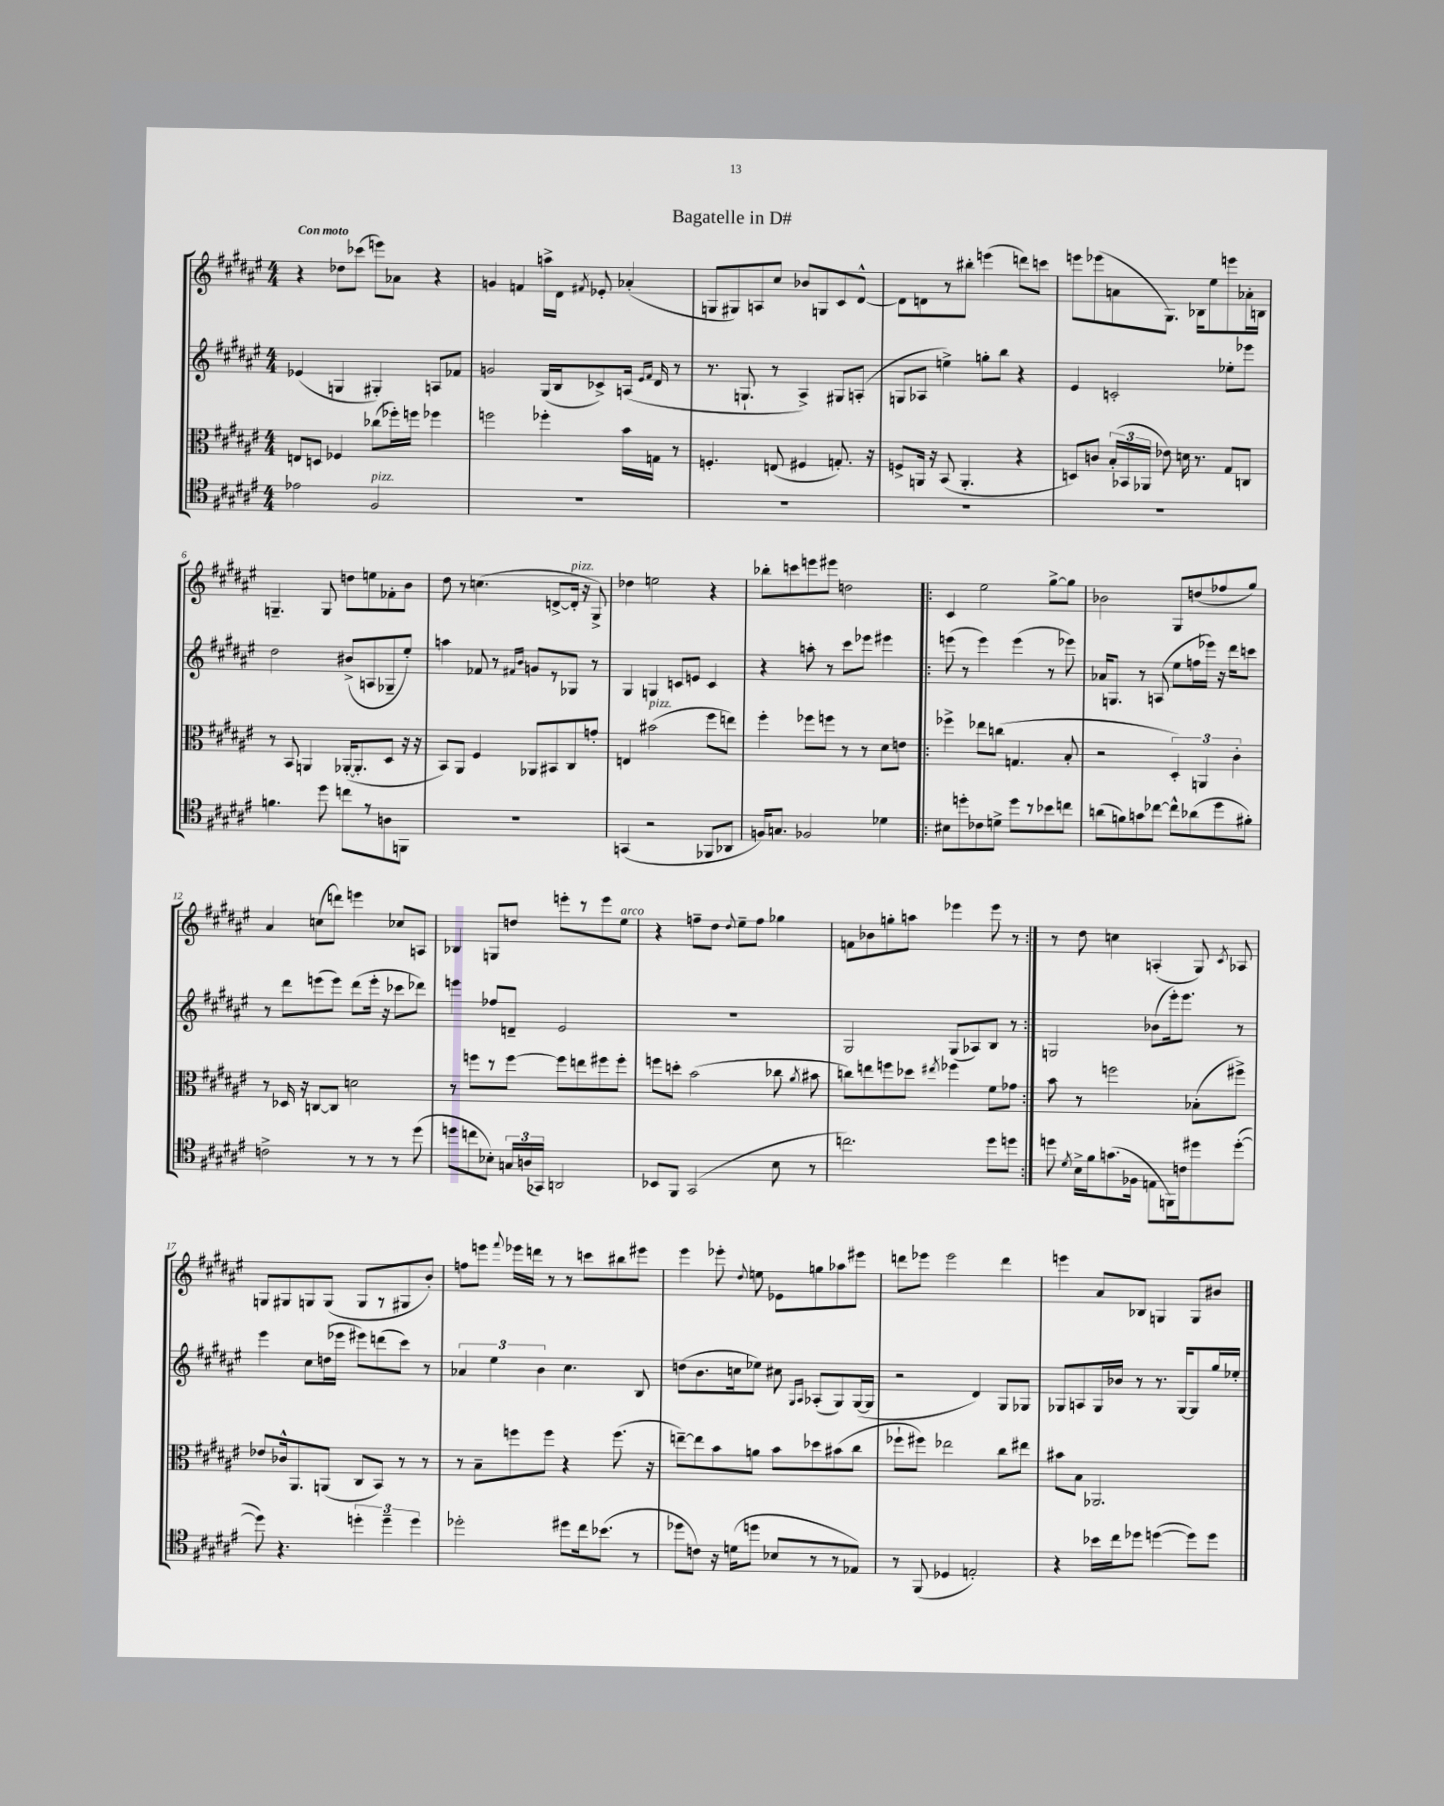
\header { title = "Bagatelle in D#" }
<<
\new StaffGroup <<
\new Staff = "s0" {
    \clef treble \key fis \major \numericTimeSignature \time 4/4 \tempo "Con moto"
    \autoBeamOff r4 des''8[ ces'''8]( e'''8[) aes'8] r4 |
    g'4 f'4 a''16[-> dis'16] \acciaccatura { fis'8 } ees'8-. aes'4-.( |
    g8[ gis8) a8 cis''8] bes'8[ g8 cis'8 dis'8]~-^ |
    dis'8[ d'8 r8 bis''8]-. e'''4( d'''8[) c'''8] |
    e'''8[ ees'''8( a'8 gis8.]) bes16[ eis''8 e'''8 aes'16-. b16] |
    g4.-- g8 d''8[ e''8 fes'8-. b'8] |
    dis''8 r8 c''4.( d'8[~-> d'16]-.^\markup { \italic "pizz." } r16 gis8->) |
    des''4 e''2 r4 |
    bes''8[-. c'''8 e'''8 eis'''8] d''2 |
    \repeat volta 2 { cis'4 eis''2 gis''8[~-> gis''8] |
    bes'2 gis8[ d''8( fes''8 gis''8]) |
    ais'4 c''8[( d'''8]) e'''4 ces''8[ a8] |
    bes4 g8[ d''8] e'''8[-. r8 e'''8 eis''8]^\markup { \italic "arco" } |
    r4 f''8[-- dis''8] \appoggiatura { dis''8 } eis''8[-- f''8] ges''4 |
    f'8[ bes'8 g''8-. a''8] ees'''4 ees'''8 r8 | }
    r8 dis''8 c''4 a4-.( gis8) \acciaccatura { cis'8 } aes8 |
    g8[ gis8 g8 g8]( g8[ r8 gis8 b'8]-.) |
    f''8[ e'''8] \appoggiatura { fis'''8 } ees'''16[ d'''16] r8 r8 c'''8[ bis''8 eis'''8] |
    eis'''4 ees'''8-. \appoggiatura { dis''8 } e''8 ees'8[ g''8 aes''8 eis'''8] |
    d'''8[ ees'''8] ees'''2 d'''4 |
    e'''4 ais'8[ bes8] g4 g8[ bis'8] \bar "|." |
}
\new Staff = "s1" {
    \clef treble \key fis \major \numericTimeSignature \time 4/4
    \autoBeamOff ees'4( g4 gis4-.) a8[ fes'8] |
    g'2 gis16[( b16 ces'8->) a16]( \grace { eis'16[ fis'16] } dis'16 r8 |
    r8. g8.-! r8 ais4->) gis8[ a8]-.( |
    g8[ aes8] e''4->) g''8[-. b''8] r4 |
    eis'4 c'2-. ees''8[-. ees'''8] |
    dis''2 bis'8[->( a8 ges8-- eis''8]-.) |
    a''4 fes'8 r8 \grace { fis'16[ b'16] } g'8[ r8 ges8] r8 |
    gis4 g4 c'8[ e'8] c'4 |
    r4 a''8-. r8 cis'''8[ ees'''8] eis'''4 |
    \repeat volta 2 { e'''8( r8 e'''4) e'''4( r8 ees'''8) |
    aes'16[ g8.] r8 a8( eis''8[ f''16 ees'''16]) r16 dis'''16[ c'''8] |
    r8 dis'''8[ e'''8( e'''8]) dis'''8[( e'''16]-. r16 ces'''8[ des'''8]) |
    e'''4 fes''8[ d'8]-- eis'2 |
    R1 |
    gis2 gis8[( aes8) b8] r8 | }
    g2 bes'8[( eis'''16-.) eis'''8.] r8 |
    eis'''4 cis''8[ d''16( ees'''16] eis'''8[) d'''8( cis'''8]) r8 |
    \tuplet 3/2 { aes'4 eis''4 b'4 } cis''4. b8 |
    d''8[( b'8. c''16 ees''8]) cis''8 \grace { gis16[ ais16] } aes8[-.( gis8) gis16~( gis16] |
    r2 dis'4) gis8[ ges8] |
    ges8[ a8 ges16 bes'16] r8 r8. ges16[~ ges8 gis''16 ees''16]-. \bar "|." |
}
\new Staff = "s2" {
    \clef alto \key fis \major \numericTimeSignature \time 4/4
    \autoBeamOff e8[ d8] fes4 ces''8[( fes''16-.) f''16] fes''4 |
    f''2 fes''4-. b'16[ g16] r8 |
    f4.-. e8( fis4 g8.-.) r16 |
    f8[-> a,16] r16 b,8( a,4.-. r4 |
    d8[) c'8] \tuplet 3/2 { b16[-.( bes,16 aes,16] } ees'8) d'16 r8. gis8[ c8] |
    r8 b,8 a,4 aes,16[~-.( aes,8.-. dis8] r16 r16 |
    b,8[) ais,8] fis4 aes,8[ bis,8 cis8 g'8]-. |
    e4 bis'2^\markup { \italic "pizz." }( fis''8[ e''8]) |
    fis''4-. fes''8[ f''8] r8 r8 dis'8[ e'8] |
    \repeat volta 2 { fes''4-> ees''8[ c''8]( g4. b8-. |
    r2 \tuplet 3/2 { dis4-.) a,4 cis'4-. } |
    r8 des16 r16 c8[~ c8] d'2 |
    r8 f''8[ r8 f''8]~ f''8[ e''8 fis''8 fis''8]-. |
    f''8[ d''8]-. b'2( ces''8 \acciaccatura { ais'8 } bis'8 |
    c''8[) e''8 f''8 des''8] \acciaccatura { eis''8 } fes''4 fis'8[ ges'8] | }
    b'8 r8 f''2 bes8[-.( fis''8]->) |
    ees'8[ ces'16-^ ais,8. a,8]( cis8[ b,8]) r8 r8 |
    r8 b8[-- f''8 f''8] r4 f''8.( r16 |
    e''8[~--) e''8 b'8 a'8] b'8[ des''8 bis'8( cis''8] |
    fes''8[-! fis''8]) ees''2 cis''8[ eis''8] |
    bis'8[ b8] aes,2. \bar "|." |
}
\new Staff = "s3" {
    \clef tenor \key fis \major \numericTimeSignature \time 4/4
    \autoBeamOff ees'2 fis2^\markup { \italic "pizz." } |
    R1 |
    R1 |
    R1 |
    R1 |
    f'4. dis''8 c''8[ r8 a8 f,8] |
    r1 |
    g,4( r2 fes,8[ aes,8] |
    f16[) g8.] fes2 des'4 |
    \repeat volta 2 { bis8[ d''8-. ces'8 d'8]-> d''8[ r8 bes'8 c''8] |
    a'8[( f'8) g'8 ces''8]~ ces''8[-^ aes'8( dis''8 fis'8]-.) |
    c'2-> r8 r8 r8 dis''8( |
    d''8[ c''8 bes8]-.) \tuplet 3/2 { g16[ a16( ges,16]) } a,2 |
    bes,8[ fis,8] gis,2( b8 r8 |
    c''2.) dis''8[ d''8] | }
    d''8 \acciaccatura { dis'8 } b16[-> fis'16 g'8.( fes16] e8[ f,16) c'16 dis''8 dis''8]~-.( |
    dis''8) r4. \tuplet 3/2 { d''4-. d''4-- d''4 } |
    des''2-. dis''8[ cis''16 bes'8.]( r8 |
    des''8[ c'8]) r16 d'16[( d''8] bes8[ r8 r8 ees8]) |
    r8 fis,8( des4 e2-.) |
    r4 bes'16[ cis''16 des''8] d''4~( d''8[) d''8] \bar "|." |
}
>>
>>
